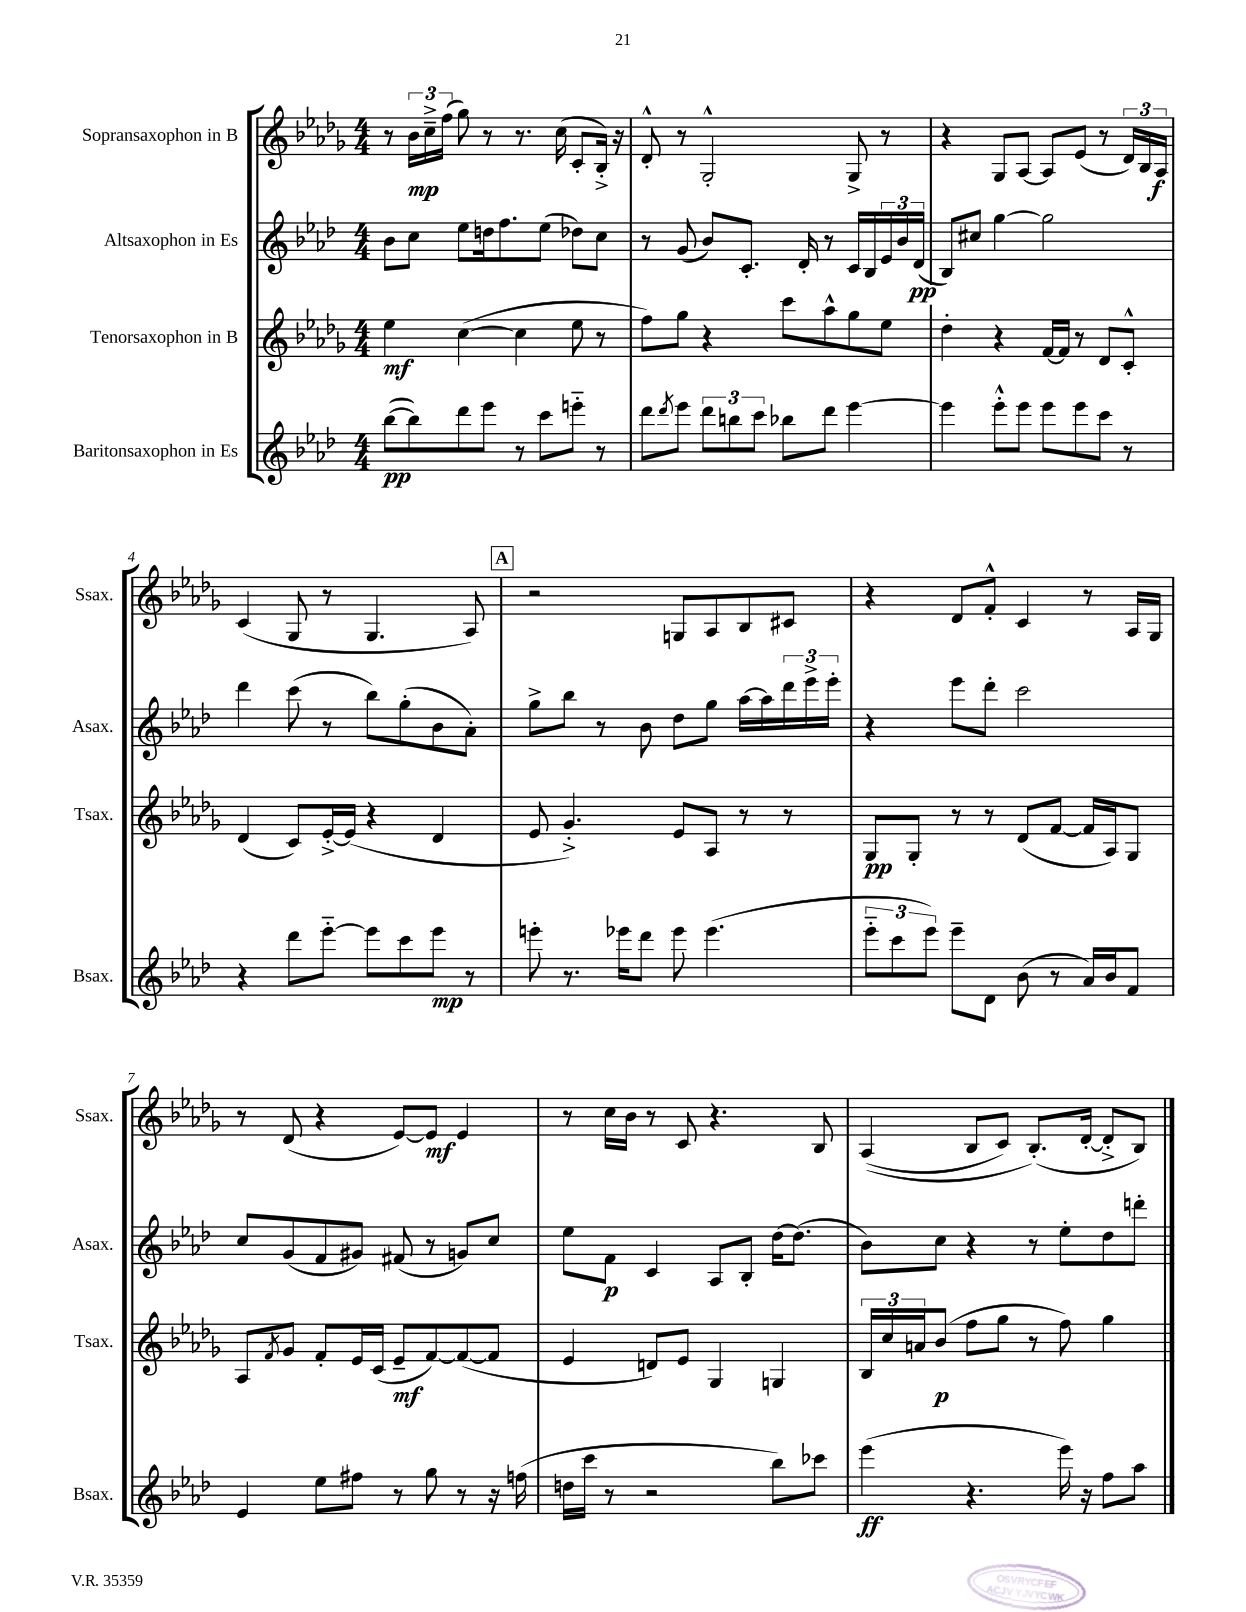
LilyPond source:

<<
\new StaffGroup <<
\new Staff = "s0" \with { instrumentName = "Sopransaxophon in B" shortInstrumentName = "Ssax." } {
    \clef treble \key des \major \numericTimeSignature \time 4/4
    r8 \tuplet 3/2 { bes'16\mp c''16---> f''16( } ges''8) r8 r8. c''16( c'8-. bes16-.->) r16 |
    des'8-.-^ r8 ges2-.-^ ges8-> r8 |
    r4 ges8 aes8~ aes8 ees'8( r8 \tuplet 3/2 { des'16) bes16 aes16\f } |
    c'4( ges8 r8 ges4. aes8) |
    \mark \markup { \box "A" } r2 g8 aes8 bes8 cis'8 |
    r4 des'8 f'8-.-^ c'4 r8 aes16 ges16 |
    r8 des'8( r4 ees'8~) ees'8\mf ees'4 |
    r8 c''16 bes'16 r8 c'8 r4. bes8 |
    aes4(\( bes8 c'8) bes8.-.(\) des'16~-. des'8-.-> bes8) \bar "|." |
}
\new Staff = "s1" \with { instrumentName = "Altsaxophon in Es" shortInstrumentName = "Asax." } {
    \clef treble \key aes \major \numericTimeSignature \time 4/4
    bes'8 c''8 ees''8 d''16 f''8. ees''8( des''8) c''8 |
    r8 g'8( bes'8) c'8.-. des'16-. r8 c'16 bes16 \tuplet 3/2 { ees'16 bes'16 des'16\pp( } |
    bes8) cis''8 g''4~ g''2 |
    des'''4 c'''8( r8 bes''8) g''8-.( bes'8 aes'8-.) |
    \mark \markup { \box "A" } g''8-> bes''8 r8 bes'8 des''8 g''8 aes''16~ aes''16 \tuplet 3/2 { des'''16 ees'''16-> ees'''16-. } |
    r4 ees'''8 des'''8-. c'''2 |
    c''8 g'8( f'8 gis'8) fis'8( r8 g'8) c''8 |
    ees''8 f'8\p c'4 aes8 bes8-. des''16~ des''8.( |
    bes'8) c''8 r4 r8 ees''8-. des''8 d'''8-. \bar "|." |
}
\new Staff = "s2" \with { instrumentName = "Tenorsaxophon in B" shortInstrumentName = "Tsax." } {
    \clef treble \key des \major \numericTimeSignature \time 4/4
    ees''4\mf c''4~( c''4 ees''8 r8 |
    f''8) ges''8 r4 c'''8 aes''8-^ ges''8 ees''8 |
    des''4-. r4 f'16~ f'16 r8 des'8 c'8-.-^ |
    des'4( c'8) ees'16~-.-> ees'16( r4 des'4 |
    \mark \markup { \box "A" } ees'8 ges'4.-.->) ees'8 aes8 r8 r8 |
    ges8\pp ges8-. r8 r8 des'8( f'8~ f'16 aes16) ges8 |
    aes8 \acciaccatura { f'8 } ges'8 f'8-. ees'16 c'16( ees'8--\mf f'8~) f'8~( f'8 |
    ees'4 d'8) ees'8 ges4 g4 |
    \tuplet 3/2 { bes16 c''16 a'16 } bes'8\p( f''8 ges''8 r8 f''8) ges''4 \bar "|." |
}
\new Staff = "s3" \with { instrumentName = "Baritonsaxophon in Es" shortInstrumentName = "Bsax." } {
    \clef treble \key aes \major \numericTimeSignature \time 4/4
    bes''8~\pp( bes''8) des'''8 ees'''8 r8 c'''8 e'''8-_ r8 |
    des'''8 \acciaccatura { des'''8 } ees'''8 \tuplet 3/2 { des'''8 b''8 c'''8 } bes''8 des'''8 ees'''4~ |
    ees'''4 ees'''8-.-^ ees'''8 ees'''8 ees'''8 c'''8 r8 |
    r4 des'''8 ees'''8~-_ ees'''8 c'''8 ees'''8\mp r8 |
    \mark \markup { \box "A" } e'''8-. r8. ees'''16 des'''8 ees'''8 ees'''4.( |
    \tuplet 3/2 { ees'''8-_ c'''8 ees'''8) } ees'''8-- des'8 bes'8( r8 aes'16) bes'16 f'8 |
    ees'4 ees''8 fis''8 r8 g''8 r8 r16 f''16( |
    d''16 c'''16 r8 r2 bes''8) ces'''8 |
    ees'''4\ff( r4. ees'''16) r16 f''8 aes''8 \bar "|." |
}
>>
>>
